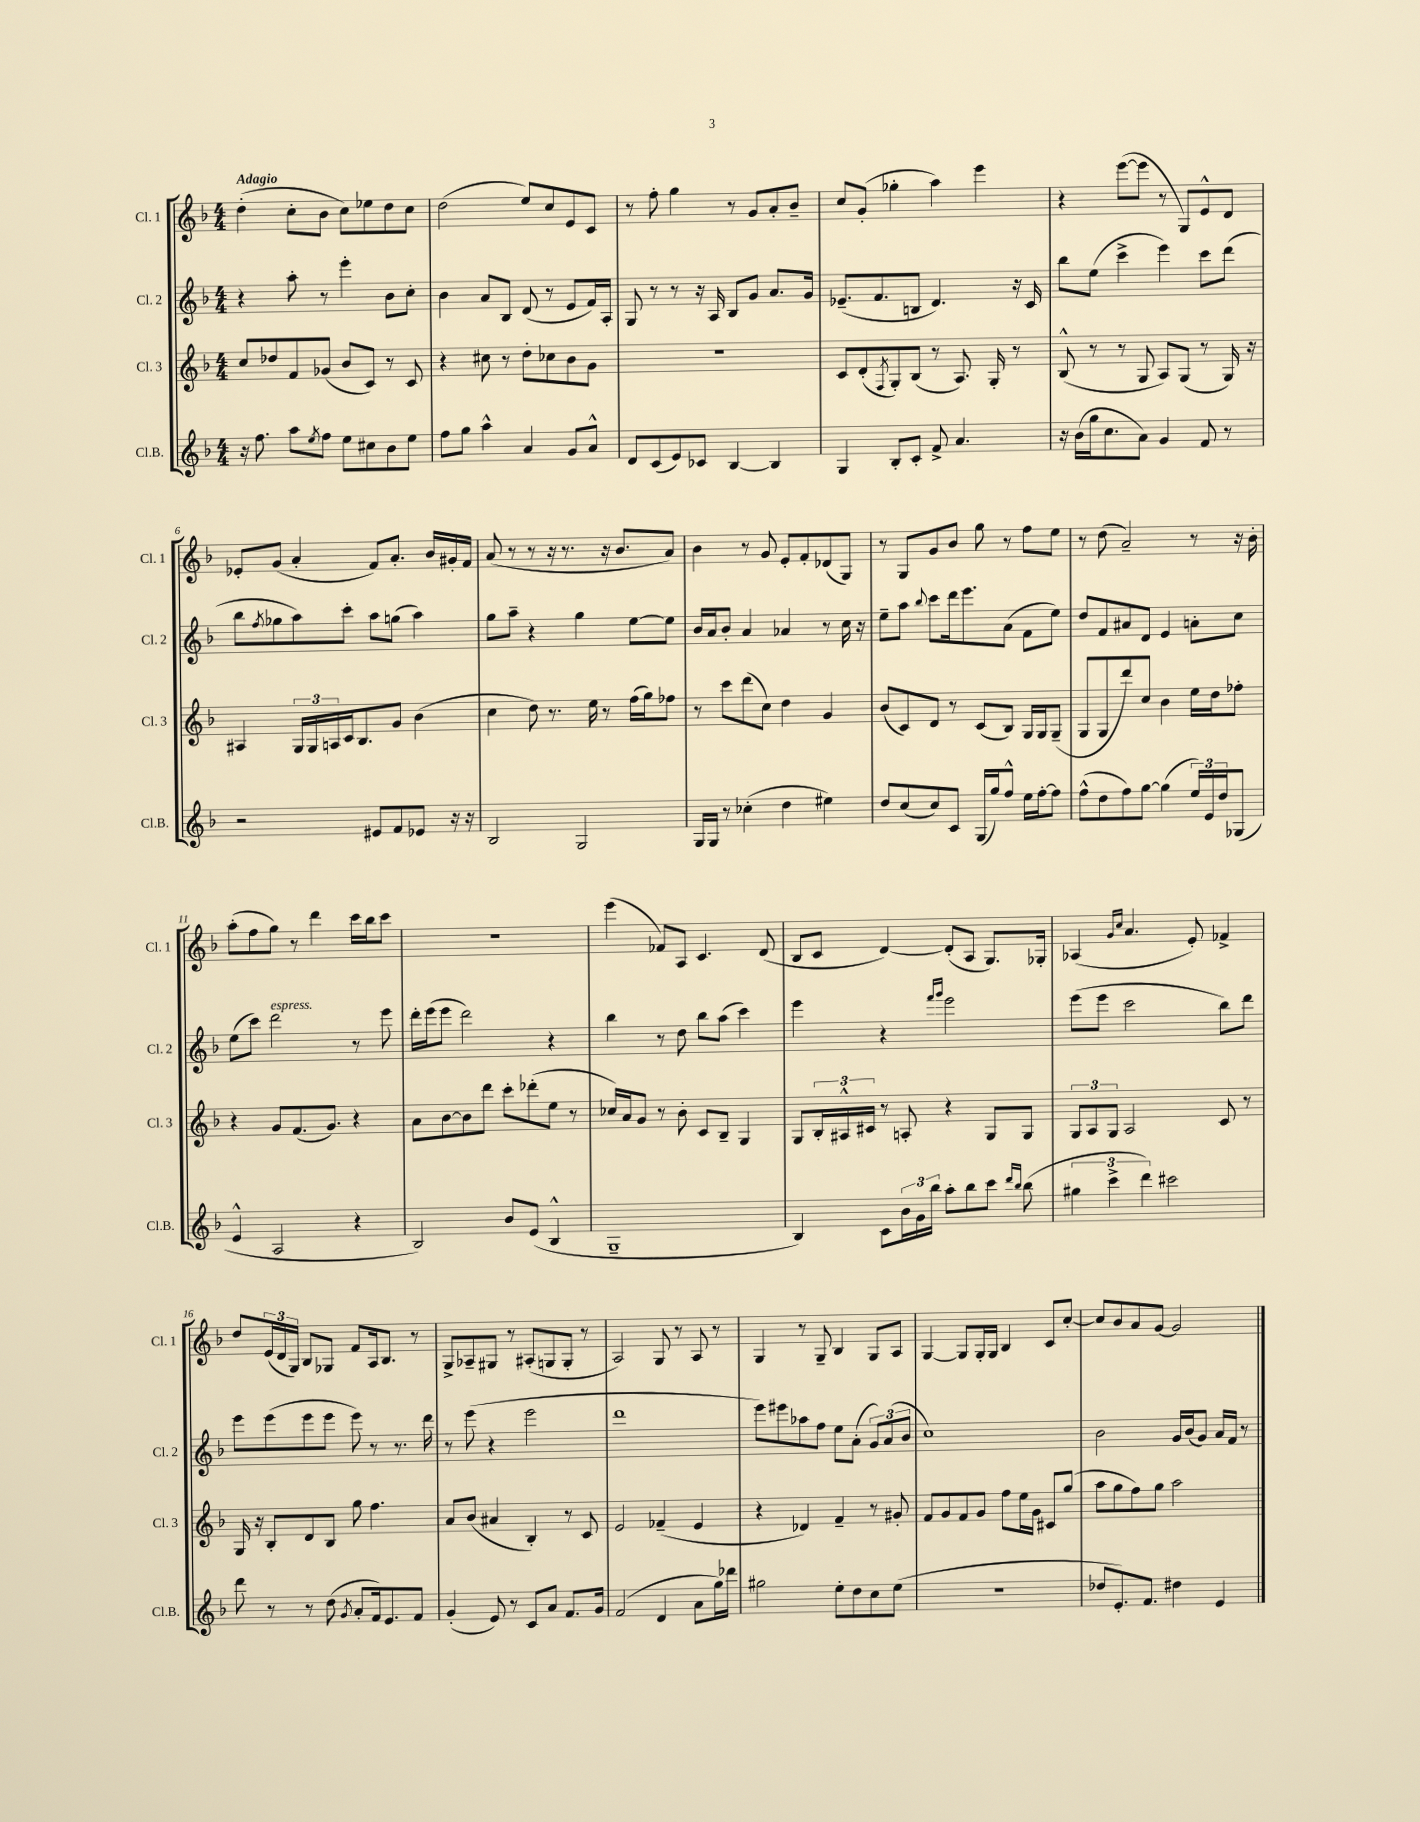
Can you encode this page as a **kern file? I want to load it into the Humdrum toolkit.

**kern	**kern	**kern	**kern
*staff4	*staff3	*staff2	*staff1
*clefG2	*clefG2	*clefG2	*clefG2
*k[b-]	*k[b-]	*k[b-]	*k[b-]
*M4/4	*M4/4	*M4/4	*M4/4
16r	8cc	4r	(4dd'
8.ff	.	.	.
.	8dd-	.	.
8aa	8f	8aa'	8cc'
8qee	.	.	.
8ff	(8g-	8r	8b-
8ee	8b-	4eee'	8cc)
8cc#	8c)	.	8ee-
8b-	8r	8b-	8dd
8ee	8c	8cc'	8cc
=	=	=	=
8ff	4r	4b-	(2dd
8gg	.	.	.
4aa^^	8cc#	8a	.
.	8r	8B-	.
4a	8dd'	(8d	8ee)
.	8cc-	8r	8cc
8g	8b-	8e	8e
8a^^	8g	16f)	8c
.	.	16A'	.
=	=	=	=
8d	1r	8G	8r
(8c	.	8r	8ff'
8e)	.	8r	4gg
8c-	.	16r	.
.	.	16A	.
[4B-	.	8B-	8r
.	.	8g	8g
4B-]	.	8.a	8a'
.	.	.	8b-~
.	.	16g	.
=	=	=	=
4G	8c	(8.e-~	8cc
.	(8d'	.	(8g'
.	.	8.f	.
.	8qF	.	.
8B-'	8G')	.	4gg-'
8c'	(8B-	8B	.
8f^	8r	4.d)	4aa)
4.a	8.A)	.	.
.	.	.	4eee
.	16G'	.	.
.	8r	16r	.
.	.	16c	.
=	=	=	=
16r	(8B-^^	8bb-	4r
(16b-	.	.	.
16gg	8r	(8ee	.
8.cc	.	.	.
.	8r	4ccc^	([8eee
8a)	8G	.	8eee]
4g	8A)	4eee)	8r
.	(8G	.	8G)
8f	8r	8ccc	8e^^
8r	16G)	(8ddd	8d
.	16r	.	.
=	=	=	=
2r	4A#	8bb-	8e-'
.	.	8qff	.
.	.	8gg-	(8g
.	24G	8aa)	4a'
.	24G	.	.
.	24A	.	.
.	16c	8ccc'	.
.	8.B-	.	.
8e#	.	8aa	8f)
8f	8g	(8gg	8.a'
8e-	(4b-	4aa)	.
.	.	.	16b-
16r	.	.	16g#'
16r	.	.	16f
=	=	=	=
2B-	4cc	8gg	(8a
.	.	8aa~	8r
.	8dd)	4r	8r
.	8.r	.	16r
.	.	.	8.r
2G	.	4gg	.
.	16ee	.	.
.	8r	.	16r
.	.	.	8.b-
.	(16ff	[8ee	.
.	16gg)	.	.
.	8ff-	8ee]	8a)
=	=	=	=
16G	8r	16b-	4b-
16G	.	16a	.
8r	8ccc	8b-'	.
(4cc-'	(8ddd	4a	8r
.	8cc)	.	8g
4dd	4dd	4a-	8e'
.	.	.	8f'
4ee#)	4g	8r	(8d-
.	.	16cc	8G)
.	.	16r	.
=	=	=	=
8dd	(8b-	8ee~	8r
(8cc	8c)	8aa	8G
.	.	8qqbb-	.
8cc)	8d	8ccc	8g
8c	8r	16ddd	8b-
.	.	8.eee	.
(16G	(8c	.	8gg
16gg)	.	.	.
8ff^^	8B-)	(8a	8r
16ee	16G	8f	8ff
[16ff'	16G	.	.
8ff]	(8G~	8ee)	8ee
=	=	=	=
(8ff^^	8G	8dd	8r
8dd	8G	8f	(8dd
8ff)	8ddd)	8a#	2a~)
[8gg	8cc	8d	.
(4gg]	4b-	4e	.
24ee)	16ee	8a'	8r
24e	.	.	.
.	16dd	.	.
24dd	.	.	.
(8G-	8ff-'	8cc	16r
.	.	.	16b-'
=	=	=	=
4e^^	4r	(8ee	(8aa'
.	.	8ccc)	8ff
2A	8g	2ddd	8gg)
.	(8.f	.	8r
.	.	.	4ddd
.	8.g)	.	.
4r	4r	8r	16ccc
.	.	.	16bb-
.	.	8eee	8ccc
=	=	=	=
2B-)	8a	16ddd'	1r
.	.	(16eee	.
.	[8b-	8eee	.
.	8b-]	2ddd)	.
.	8ddd	.	.
8b-	8ccc'	.	.
(8e	(8ddd-'	.	.
4B-^^	8ee	4r	.
.	8r	.	.
=	=	=	=
1G~	16cc-)	4bb-	(4eee
.	16a	.	.
.	8g	.	.
.	8r	8r	8f-)
.	8b-'	8dd	8A
.	8c	8bb-	4.c
.	8B-~	(8aa	.
.	4G	4ccc)	.
.	.	.	(8d
=	=	=	=
4B-)	8G	4eee	8B-
.	24B-'	.	8c
.	24A#^^	.	.
.	24c#	.	.
8c	8r	4r	[4d)
24b-	8A'	.	.
24g	.	.	.
24bb-	.	.	.
.	.	16qqfff	.
.	.	16qqggg	.
8aa'	4r	2eee	(8d']
8bb-	.	.	8A
8ccc	8G	.	8.G)
16qqddd	.	.	.
16qqbb-	.	.	.
(8bb-	8G	.	.
.	.	.	16G-'
=	=	=	=
6gg#	12G	(8eee	(4A-
.	12A	.	.
.	.	8eee	.
6ccc^	12G	.	.
.	.	.	16qqg
.	.	.	16qqcc
.	2A	2ccc	4.a
6ddd)	.	.	.
2ccc#	.	.	.
.	.	.	8e')
.	8c	8bb-)	4f-^
.	8r	8ddd	.
=	=	=	=
8ddd	16G	8eee	8dd
.	16r	.	.
8r	8B-'	(8eee	(24e
.	.	.	24d
.	.	.	24G)
8r	8d	8eee	8B-
(8dd	8B-	8eee	8G-
8qg	.	.	.
8a'	8gg	8eee)	8f
16f)	4.ff	8r	16A
8.e	.	.	8.B-
.	.	8.r	.
8f	.	.	8r
.	.	16ddd	.
=	=	=	=
(4g'	8a	8r	8G^
.	(8b-	(8eee	8A-~
8e)	4a#	4r	8G#
8r	.	.	8r
8c	4B-')	2eee	(8A#'
8a	.	.	8G
8.f	8r	.	8G'
.	8c	.	8r
16g	.	.	.
=	=	=	=
(2f	2e	1ddd	2A)
4d	(4f-~	.	8G
.	.	.	8r
8a	4e	.	8A
16gg)	.	.	8r
16ddd-	.	.	.
=	=	=	=
2gg#	4r	8eee)	4G
.	.	8eee#	.
.	4d-)	8aa-	8r
.	.	8ff	8G~
8ee'	4f~	8ee	4B-
8dd	.	(8a'	.
8cc	8r	12g)	8G
.	.	(12a	.
(8ee	8g#'	.	8A
.	.	12b-	.
=	=	=	=
1r	8f	1cc)	[4G
.	8g	.	.
.	8f	.	8G]
.	8g	.	16G'
.	.	.	16G
.	8ff	.	4B-
.	16ee	.	.
.	16g	.	.
.	8c#	.	8c
.	(8gg	.	[8cc'
=	=	=	=
8dd-	8aa	2b-	8cc]
8.e')	8gg	.	8b-
.	8ff)	.	8a
8.f	.	.	.
.	8gg	.	[8g
4dd#	2aa	16g	2g]
.	.	(16b-	.
.	.	8g)	.
4e	.	16a	.
.	.	16f	.
.	.	8r	.
==	==	==	==
*-	*-	*-	*-
